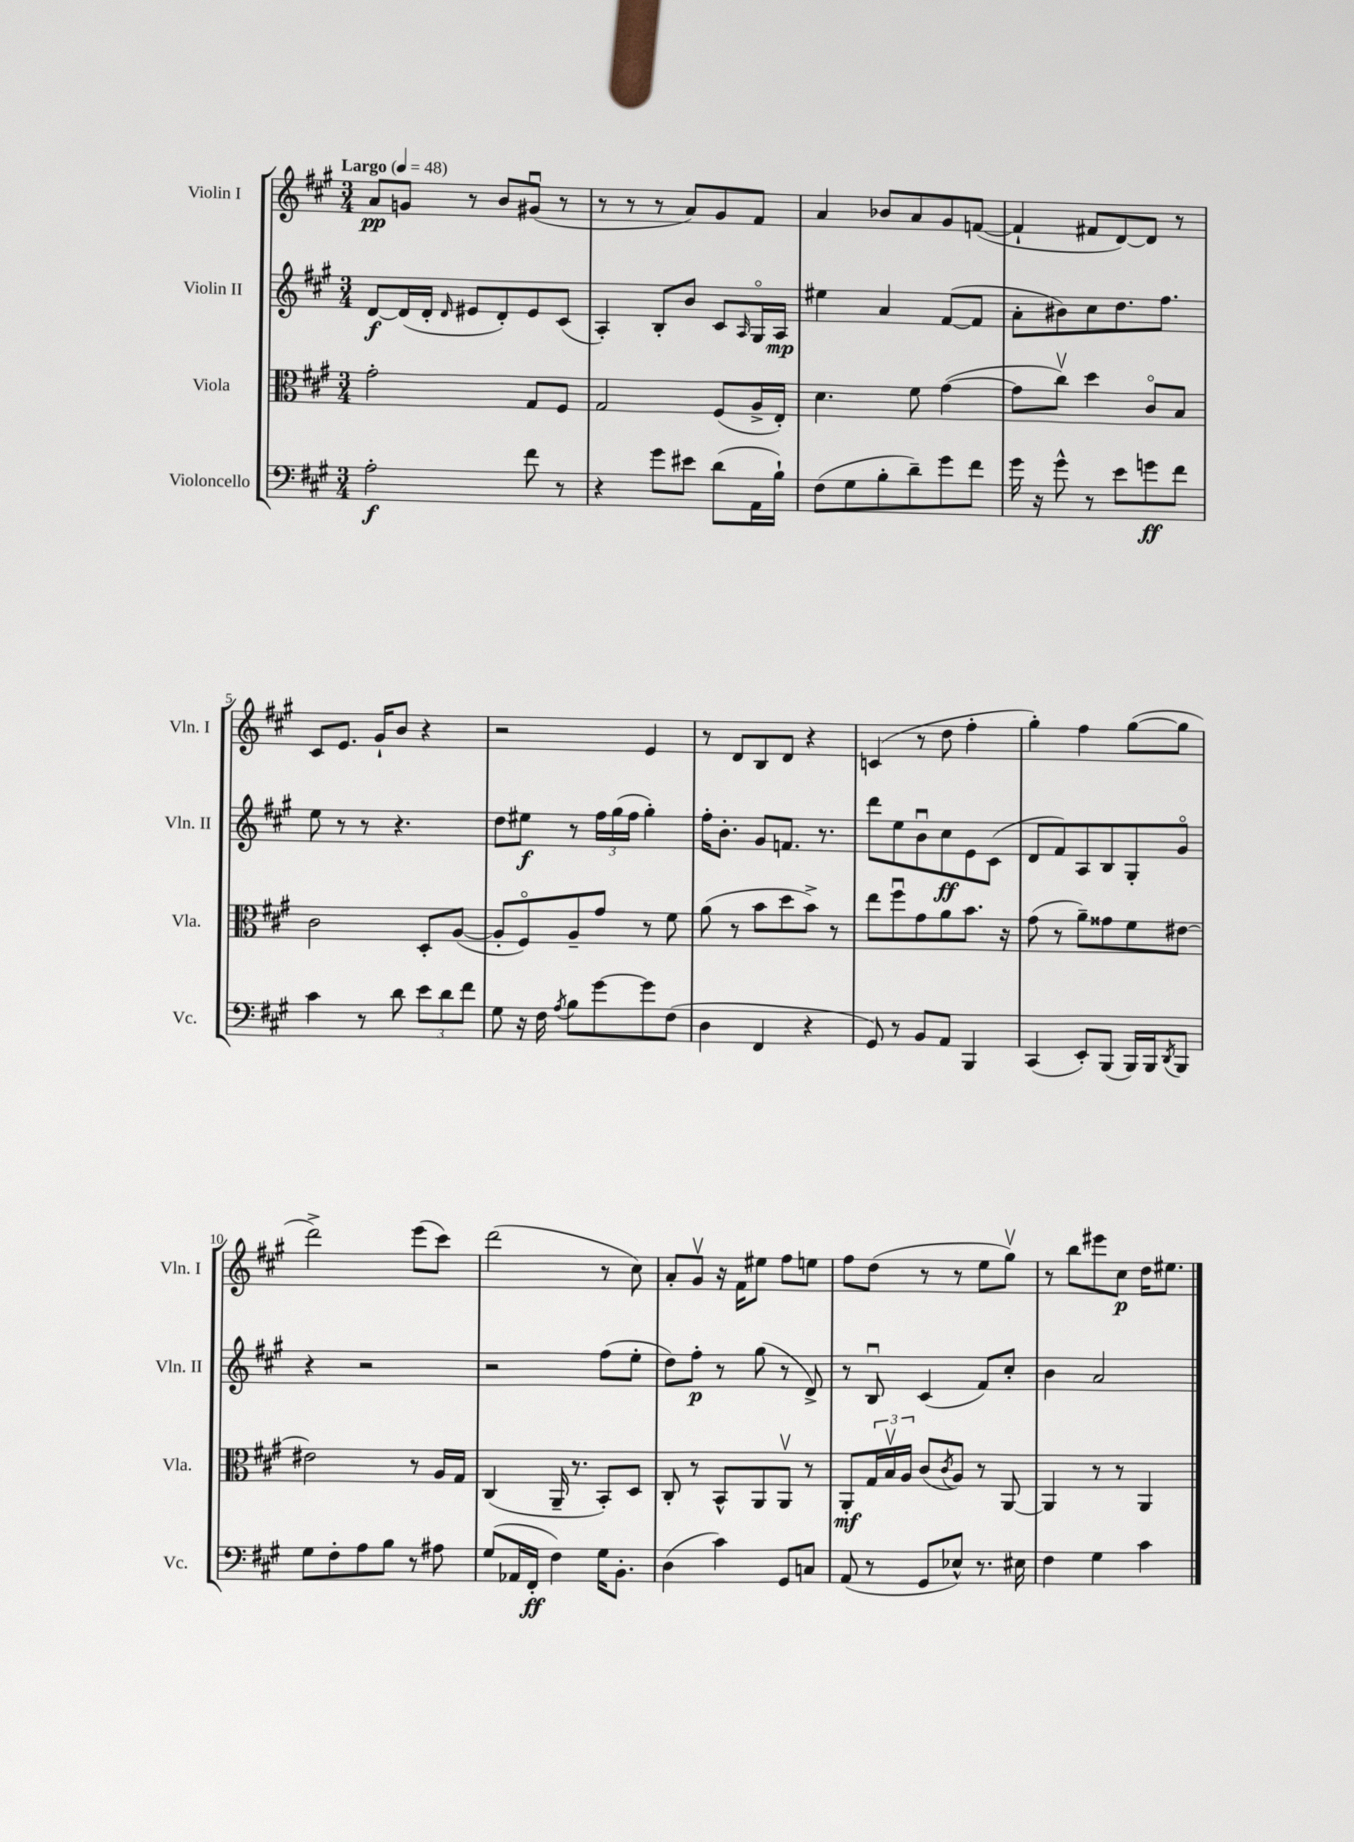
<<
\new StaffGroup <<
\new Staff = "s0" \with { instrumentName = "Violin I" shortInstrumentName = "Vln. I" } {
    \clef treble \key a \major \numericTimeSignature \time 3/4 \tempo "Largo" 4 = 48
    a'8\pp g'8 r8 b'8 gis'8\downbow( r8 |
    r8 r8 r8 a'8) gis'8 fis'8 |
    a'4 bes'8 a'8 gis'8 f'8~( |
    f'4-! fis'8 d'8~) d'8 r8 |
    cis'8 e'8. gis'16-! b'8 r4 |
    r2 e'4 |
    r8 d'8 b8 d'8 r4 |
    c'4( r8 d''8 fis''4-. |
    gis''4-.) fis''4 gis''8~( gis''8 |
    d'''2->) e'''8( cis'''8) |
    d'''2( r8 cis''8) |
    a'8-. gis'8\upbow r16 fis'16 eis''8 fis''8 e''8 |
    fis''8 d''8( r8 r8 e''8 gis''8\upbow) |
    r8 b''8 eis'''8 cis''8\p d''16 eis''8. \bar "|." |
}
\new Staff = "s1" \with { instrumentName = "Violin II" shortInstrumentName = "Vln. II" } {
    \clef treble \key a \major \numericTimeSignature \time 3/4
    d'8~\f d'16( d'16-. \grace { d'16 } eis'8 d'8-.) eis'8 cis'8( |
    a4-.) b8-. b'8 cis'8 \grace { a16 } gis16\flageolet a16\mp |
    eis''4 a'4 fis'8~( fis'8 |
    a'8-. bis'8) cis''8 d''8. fis''8. |
    e''8 r8 r8 r4. |
    d''8 eis''8\f r8 \tuplet 3/2 { fis''16 gis''16( fis''16 } gis''4-.) |
    fis''16-. b'8.-. gis'8 f'8. r8. |
    d'''8 e''8 b'8\downbow cis''8\ff e'8 cis'8( |
    d'8 fis'8) a8 b8 gis8-. gis'8\flageolet |
    r4 r2 |
    r2 fis''8( e''8-. |
    d''8) fis''8-.\p r8 gis''8( r8 d'8->) |
    r8 b8\downbow cis'4( fis'8) cis''8-. |
    b'4 a'2 \bar "|." |
}
\new Staff = "s2" \with { instrumentName = "Viola" shortInstrumentName = "Vla." } {
    \clef alto \key a \major \numericTimeSignature \time 3/4
    gis'2-. gis8 fis8 |
    gis2 fis8( a16-> e16-.) |
    d'4. fis'8 gis'4~( |
    gis'8 cis''8\upbow) d''4 cis'8\flageolet b8 |
    cis'2 d8-. a8~( |
    a8-. fis8\flageolet) a8-- gis'8 r8 fis'8 |
    a'8( r8 b'8 d''8 b'8->) r8 |
    e''8 fis''8\downbow gis'8 a'8 b'8. r16 |
    gis'8( r8 a'8--) gisis'8 fis'8 eis'8~ |
    eis'2 r8 a16 gis16 |
    cis4( a,16-- r8. b,8-.) d8 |
    cis8-. r8 b,8-^ a,8 a,8\upbow r8 |
    a,8-.\mf \tuplet 3/2 { gis16 b16\upbow a16 } cis'8( \acciaccatura { cis'8 } a8) r8 a,8~ |
    a,4 r8 r8 a,4 \bar "|." |
}
\new Staff = "s3" \with { instrumentName = "Violoncello" shortInstrumentName = "Vc." } {
    \clef bass \key a \major \numericTimeSignature \time 3/4
    a2-.\f fis'8 r8 |
    r4 gis'8 eis'8 d'8( a,16 b16-!) |
    fis8( gis8 b8-. d'8--) gis'8 fis'8 |
    gis'16 r16 gis'8-^ r8 e'8 g'8\ff fis'8 |
    cis'4 r8 d'8 \tuplet 3/2 { e'8 d'8 fis'8 } |
    gis8 r16 fis16 \acciaccatura { a8 } b8 gis'8~ gis'8 fis8( |
    d4 fis,4 r4 |
    gis,8) r8 b,8 a,8 b,,4 |
    cis,4( e,8-.) b,,8( b,,16) b,,16 \acciaccatura { d,8 } b,,8 |
    gis8 fis8-. a8 b8 r8 ais8 |
    gis8( aes,16 fis,16-.\ff fis4) gis16 b,8.-. |
    d4( cis'4) gis,8 c8 |
    a,8( r8 gis,8 ees8-^) r8. eis16 |
    fis4 gis4 cis'4 \bar "|." |
}
>>
>>
